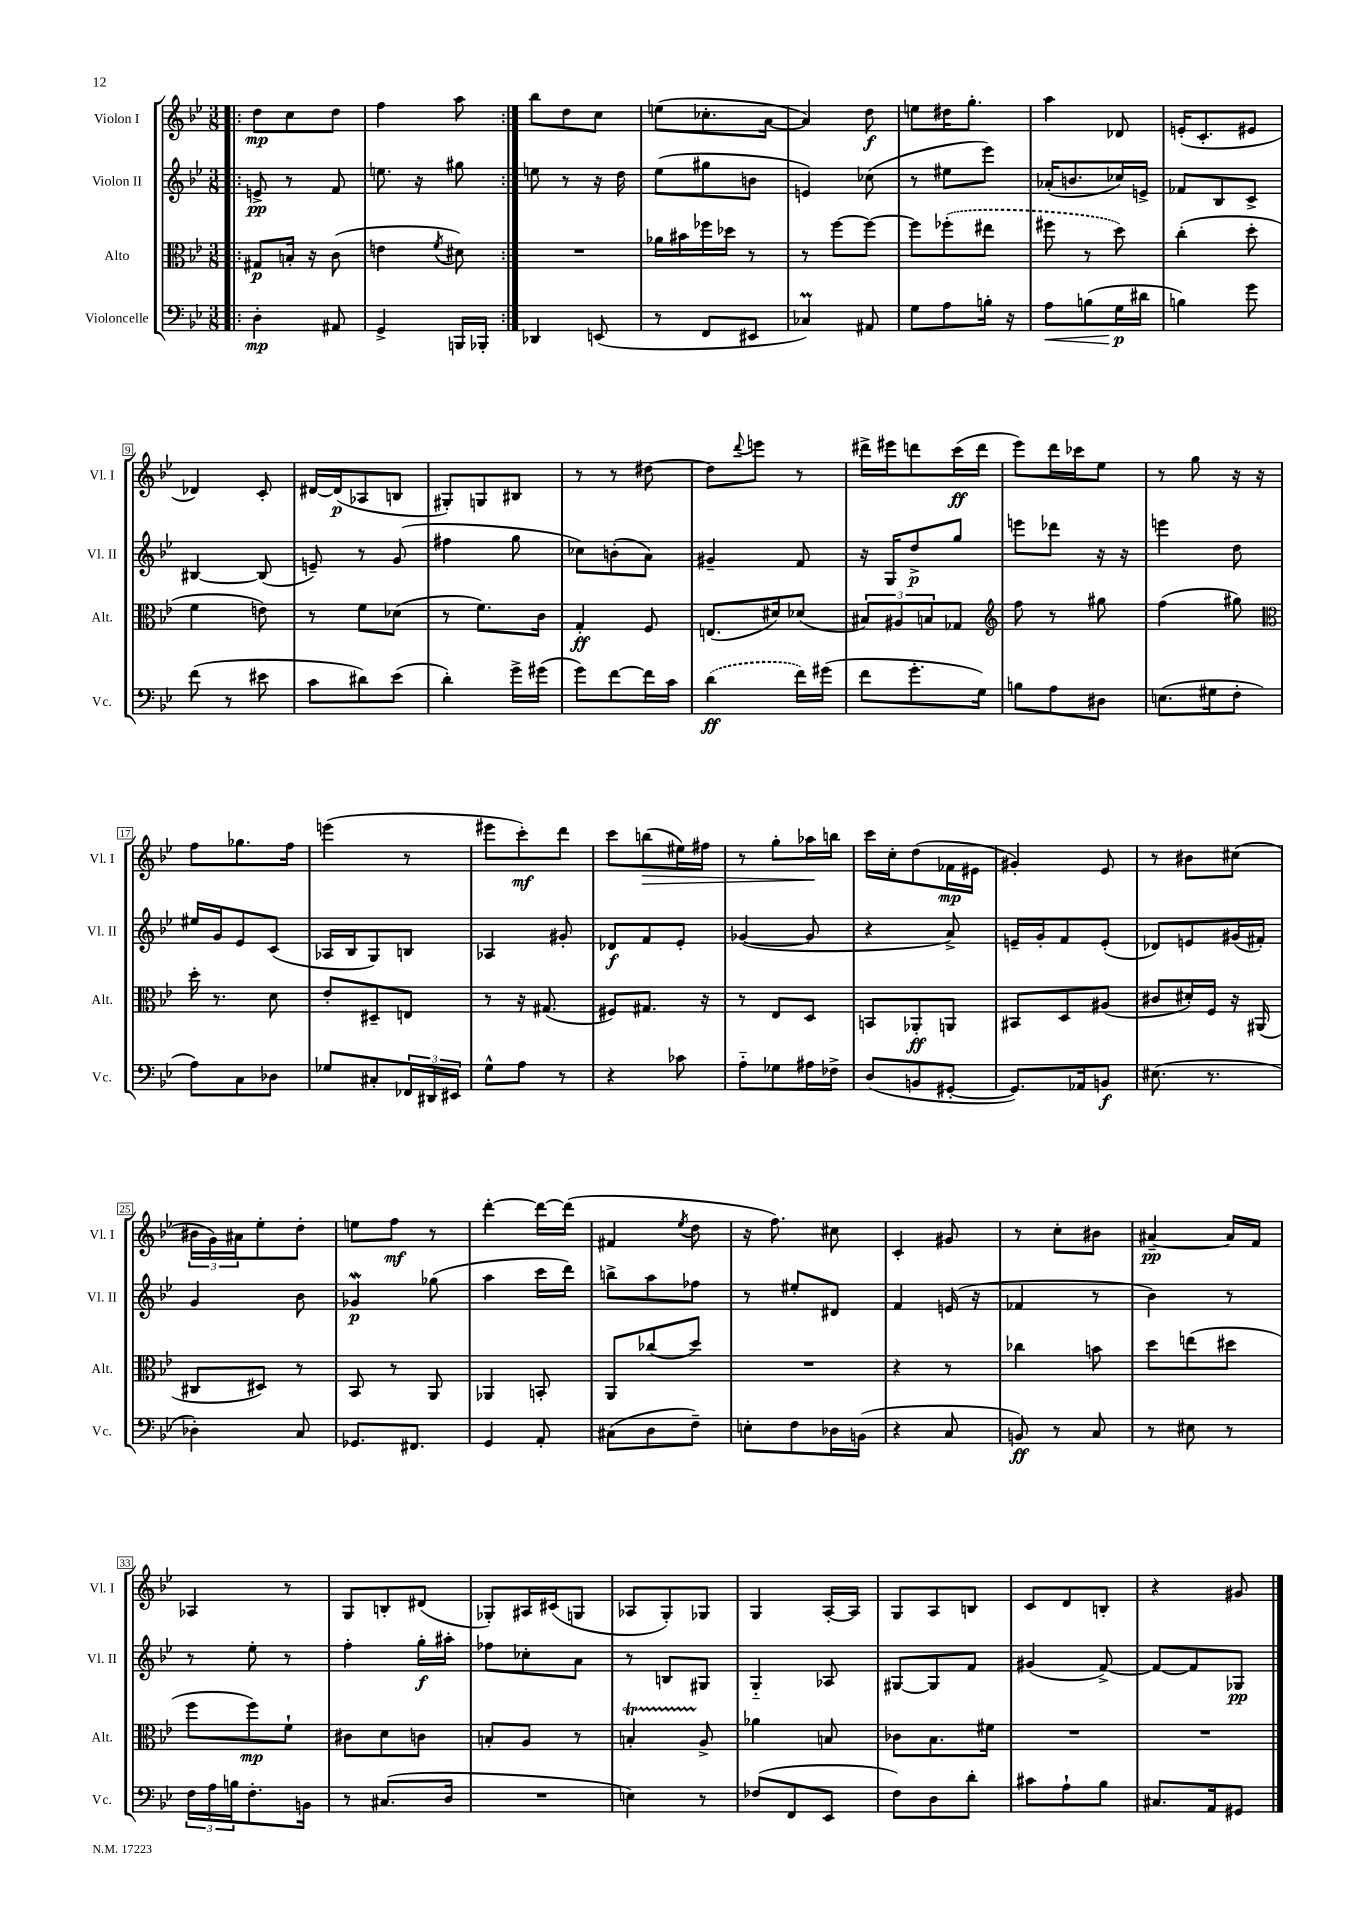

**kern	**dynam	**kern	**dynam	**kern	**dynam	**kern	**dynam
*part4	*part4	*part3	*part3	*part2	*part2	*part1	*part1
*staff4	*staff4	*staff3	*staff3	*staff2	*staff2	*staff1	*staff1
*I"Violoncelle	*	*I"Alto	*	*I"Violon II	*	*I"Violon I	*
*I'Vc.	*	*I'Alt.	*	*I'Vl. II	*	*I'Vl. I	*
*clefF4	*	*clefC3	*	*clefG2	*	*clefG2	*
*k[b-e-]	*	*k[b-e-]	*	*k[b-e-]	*	*k[b-e-]	*
*M3/8	*	*M3/8	*	*M3/8	*	*M3/8	*
=1!|:	=1!|:	=1!|:	=1!|:	=1!|:	=1!|:	=1!|:	=1!|:
4D'\	mp	8G#X/L	p	8en^/	pp	8dd\L	mp
.	.	16Bn'/Jk	.	8r	.	8cc\	.
.	.	16r	.	.	.	.	.
8AA#X/	.	(8c\	.	8f/	.	8dd\J	.
=2	=2	=2	=2	=2	=2	=2	=2
4GG^/	.	4en\	.	8.een\	.	4ff\	.
.	.	.	.	16r	.	.	.
.	.	8qf/	.	.	.	.	.
16BBBn/LL	.	8d#X\)	.	8gg#X\	.	8aa\	.
16BBB-X'/JJ	.	.	.	.	.	.	.
=3:|!	=3:|!	=3:|!	=3:|!	=3:|!	=3:|!	=3:|!	=3:|!
4DD-X/	.	4.r	.	8een\	.	8bb-\L	.
.	.	.	.	8r	.	8dd\	.
(8EEn/	.	.	.	16r	.	8cc\J	.
.	.	.	.	16dd\	.	.	.
=4	=4	=4	=4	=4	=4	=4	=4
8r	.	16a-X\LL	.	(8ee-\L	.	(8een\L	.
.	.	16b#X\	.	.	.	.	.
8FF/L	.	16ff-X\	.	8gg#X\	.	8.cc-X'\	.
.	.	16dd-X\JJ	.	.	.	.	.
8EE#X/J	.	8r	.	8bn\J	.	.	.
.	.	.	.	.	.	[16a\Jk	.
=5	=5	=5	=5	=5	=5	=5	=5
4C-XM/)	.	8r	.	4en/)	.	4a/])	.
.	.	[8ff\L	.	.	.	.	.
8AA#X/	.	8ff\J_	.	(8cc-X\	.	8dd\	f
=6	=6	=6	=6	=6	=6	=6	=6
8G\L	.	8ff\L]	.	8r	.	8een\L	.
8A\	.	(8ff-X'\	.	8ee#X\L	.	16dd#X\K	.
.	.	.	.	.	.	8.gg'\J	.
16Bn'\Jk	.	8ee#X\J	.	8eee-\J)	.	.	.
16r	.	.	.	.	.	.	.
=7	=7	=7	=7	=7	=7	=7	=7
!	!LO:HP:b	!	!	!	!	!	!
8A\L	<	8ff#X\	.	(16a-X'/KL	.	4aa\	.
.	.	.	.	8.bn/	.	.	.
(8Bn\	.	8r	.	.	.	.	.
16G\L	p	8dd\)	.	16cc-X/L)	.	8d-X/	.
16d#X\JJ	[	.	.	16en^/JJ	.	.	.
=8	=8	=8	=8	=8	=8	=8	=8
4Bn\)	.	(4cc'\	.	8f-X/L	.	(16en'/KL	.
.	.	.	.	.	.	8.c'/	.
.	.	.	.	8B-/	.	.	.
8g\	.	8dd'\	.	8c^/J	.	8e#X/J	.
!!LO:LB:g=z
=9	=9	=9	=9	=9	=9	=9	=9
(8f\	.	4f\	.	[4B#X/	.	4d-X/)	.
8r	.	.	.	.	.	.	.
8e#X\	.	8en\)	.	(8B#/]	.	8c'/	.
=10	=10	=10	=10	=10	=10	=10	=10
8c\L	.	8r	.	8en~/)	.	[16d#X/LL	.
.	.	.	.	.	.	(16d#/J]	p
8d#X\)	.	8f\L	.	8r	.	8A-X/	.
(8e-\J	.	(8d-X\J	.	(8g/	.	8Bn/J	.
=11	=11	=11	=11	=11	=11	=11	=11
4d'\)	.	8r	.	4ff#X\	.	8G#X'/L)	.
.	.	8.f\L)	.	.	.	8Gn/	.
16g^\LL	.	.	.	8gg\	.	8B#X/J	.
(16g#X\JJ	.	16c\Jk	.	.	.	.	.
=12	=12	=12	=12	=12	=12	=12	=12
8g\L)	.	4G'/	ff	8cc-X\L)	.	8r	.
[8f\	.	.	.	(8bn'\	.	8r	.
16f\L]	.	8F/	.	8a\J)	.	[8dd#X\	.
16c\JJ	.	.	.	.	.	.	.
=13	=13	=13	=13	=13	=13	=13	=13
(4d\	ff	(8.En/L	.	4g#X~/	.	8dd#\L]	.
.	.	.	.	.	.	8qqddd/	.
.	.	.	.	.	.	8eeen\J	.
.	.	16d#X/k)	.	.	.	.	.
16f\LL)	.	(8d-X/J	.	8f/	.	8r	.
(16g#X\JJ	.	.	.	.	.	.	.
=14	=14	=14	=14	=14	=14	=14	=14
8f\L	.	12B#X/L)	.	16r	.	16ddd#X^\LL	.
.	.	.	.	16G/KL	.	16eee#X\J	.
.	.	12A#X/	.	.	.	.	.
8.g'\	.	.	.	8dd^/	p	8dddn\	.
.	.	12Bn/	.	.	.	.	.
.	.	8G-X/J	.	8gg/J	.	(16ccc\L	ff
16G\Jk)	.	.	.	.	.	16ddd\JJ	.
=15	=15	=15	=15	=15	=15	=15	=15
*	*	*clefG2	*	*	*	*	*
8Bn\L	.	8ff\	.	8eeen\L	.	8eee-\L)	.
8A\	.	8r	.	8ddd-X\J	.	16ddd\L	.
.	.	.	.	.	.	16ccc-X\J	.
8D#X\J	.	8gg#X\	.	16r	.	8ee-\J	.
.	.	.	.	16r	.	.	.
=16	=16	=16	=16	=16	=16	=16	=16
(8.En\L	.	(4ff\	.	4eeen\	.	8r	.
.	.	.	.	.	.	8gg\	.
16G#X\k	.	.	.	.	.	.	.
8F'\J	.	8gg#X\)	.	8dd\	.	16r	.
.	.	.	.	.	.	16r	.
!!LO:LB:g=z
=17	=17	=17	=17	=17	=17	=17	=17
*	*	*clefC3	*	*	*	*	*
8A\L)	.	16dd'\	.	16ee#X/LL	.	8ff\L	.
.	.	8.r	.	16g/J	.	.	.
8C\	.	.	.	8e-/	.	8.gg-X\	.
8D-X\J	.	8d\	.	(8c/J	.	.	.
.	.	.	.	.	.	16ff\Jk	.
=18	=18	=18	=18	=18	=18	=18	=18
8G-X/L	.	8e-'/L	.	16A-X/LL	.	(4eeen\	.
.	.	.	.	16B-/J	.	.	.
8C#X'/	.	8D#X~/	.	8G/)	.	.	.
24FF-X/L	.	8En/J	.	8Bn/J	.	8r	.
24DD#X/	.	.	.	.	.	.	.
24EE#X/JJ	.	.	.	.	.	.	.
=19	=19	=19	=19	=19	=19	=19	=19
8G^^\L	.	8r	.	4A-X/	.	8eee#X\L	.
8A\J	.	16r	.	.	.	8ccc'\)	mf
.	.	(8.G#X/	.	.	.	.	.
8r	.	.	.	8g#X'/	.	8ddd\J	.
=20	=20	=20	=20	=20	=20	=20	=20
4r	.	8F#X/L)	.	8d-X/L	f	8ccc\L	.
!	!	!	!	!	!	!	!LO:HP:b
.	.	8.G#X/J	.	8f/	.	(8bbn\	>
8c-X\	.	.	.	8e-'/J	.	16ee#X\L)	.
.	.	16r	.	.	.	16ff#X\JJ	.
=21	=21	=21	=21	=21	=21	=21	=21
8A\L	.	8r	.	([4g-X/	.	8r	.
8G-X\	.	8E-/L	.	.	.	8gg'\L	.
16A#X\L	.	8D/J	.	8g-/]	.	16aa-X\L	.
16F-X^\JJ	.	.	.	.	.	16bbn\JJ	]
=22	=22	=22	=22	=22	=22	=22	=22
(8D/L	.	8BBn/L	.	4r	.	16ccc\LL	.
.	.	.	.	.	.	16cc'\J	.
8BBn/	.	8AA-X'/	ff	.	.	(8dd\	.
[8GG#X'/J	.	8AAn/J	.	8a^/)	.	16f-X\L	mp
.	.	.	.	.	.	16e#X\JJ	.
=23	=23	=23	=23	=23	=23	=23	=23
8.GG#/L])	.	8BB#X/L	.	16en~/LL	.	4g#X'/)	.
.	.	.	.	16g'/J	.	.	.
.	.	8D/	.	8f/	.	.	.
16AA-X/k	.	.	.	.	.	.	.
8BBn/J	f	(8A#X/J	.	(8e'/J	.	8e-/	.
=24	=24	=24	=24	=24	=24	=24	=24
(8.E#X\	.	8c#X/L	.	8d-X/L)	.	8r	.
.	.	16d#X'/L)	.	8en/	.	8b#X\L	.
8.r	.	16F/JJ	.	.	.	.	.
.	.	16r	.	(16g#X/L	.	(8cc#X\J	.
.	.	(16AA#X/	.	16f#X'/JJ)	.	.	.
!!LO:LB:g=z
=25	=25	=25	=25	=25	=25	=25	=25
4D-X'\)	.	8C#X/L	.	4g/	.	24b#X\LL	.
.	.	.	.	.	.	24g\)	.
.	.	.	.	.	.	24a#X\J	.
.	.	8D#X/J)	.	.	.	8ee-'\	.
8C/	.	8r	.	8b-\	.	8dd'\J	.
=26	=26	=26	=26	=26	=26	=26	=26
8.GG-X/L	.	8BB-/	.	4g-Xw/	p	8een\L	.
.	.	8r	.	.	.	8ff\J	mf
8.FF#X/J	.	.	.	.	.	.	.
.	.	8AA/	.	(8gg-X\	.	8r	.
=27	=27	=27	=27	=27	=27	=27	=27
4GG/	.	4AA-X/	.	4aa\	.	[4ddd'\	.
8AA'/	.	8BBn'/	.	16ccc\LL	.	16ddd\LL_	.
.	.	.	.	16ddd\JJ)	.	(16ddd\JJ]	.
=28	=28	=28	=28	=28	=28	=28	=28
(8C#X\L	.	8AA/L	.	8bbn^\L	.	4f#X/	.
8D\	.	(8cc-X/	.	8aa\	.	.	.
.	.	.	.	.	.	8qee-/	.
8F~\J)	.	8dd/J)	.	8ff-X\J	.	8dd\	.
=29	=29	=29	=29	=29	=29	=29	=29
8En'\L	.	4.r	.	8r	.	16r	.
.	.	.	.	.	.	8.ff\)	.
8F\	.	.	.	8ee#X'/L	.	.	.
16D-X\L	.	.	.	8d#X/J	.	8cc#X\	.
(16BBn\JJ	.	.	.	.	.	.	.
=30	=30	=30	=30	=30	=30	=30	=30
4r	.	4r	.	4f/	.	4c'/	.
8C/	.	8r	.	(16en/	.	8g#X/	.
.	.	.	.	16r	.	.	.
=31	=31	=31	=31	=31	=31	=31	=31
8BBn/)	ff	4cc-X\	.	4f-X/	.	8r	.
8r	.	.	.	.	.	8cc'\L	.
8C/	.	8bn\	.	8r	.	8b#X\J	.
=32	=32	=32	=32	=32	=32	=32	=32
8r	.	8dd\L	.	4b-\)	.	[4a#X~/	pp
8E#X\	.	(8een\	.	.	.	.	.
8r	.	8dd#X\J	.	8r	.	16a#/LL]	.
.	.	.	.	.	.	16f/JJ	.
!!LO:LB:g=z
=33	=33	=33	=33	=33	=33	=33	=33
24F\LL	.	8ff\L	.	8r	.	4A-X/	.
24A\	.	.	.	.	.	.	.
24Bn\J	.	.	.	.	.	.	.
8.F'\	.	8ff\)	mp	8ee-'\	.	.	.
.	.	8f`\J	.	8r	.	8r	.
16BBn\Jk	.	.	.	.	.	.	.
=34	=34	=34	=34	=34	=34	=34	=34
8r	.	8c#X\L	.	4ff'\	.	8G/L	.
(8.C#X/L	.	8d\	.	.	.	8Bn'/	.
.	.	8cn\J	.	16gg'\LL	f	(8d#X/J	.
16D/Jk	.	.	.	16aa#X'\JJ	.	.	.
=35	=35	=35	=35	=35	=35	=35	=35
4.r	.	8Bn'/L	.	8ff-X\L	.	8G-X'/L)	.
.	.	8A/J	.	8cc-X'\	.	16A#X/L	.
.	.	.	.	.	.	(16c#X/J	.
.	.	8r	.	8a\J	.	8Gn/J	.
=36	=36	=36	=36	=36	=36	=36	=36
4En\)	.	4Bnt'/	.	8r	.	8A-X/L	.
.	.	.	.	8Bn/L	.	8G'/)	.
8r	.	8A^/	.	8G#X/J	.	8G-X/J	.
=37	=37	=37	=37	=37	=37	=37	=37
(8F-X/L	.	4a-X\	.	4G/	.	4G/	.
8FF/	.	.	.	.	.	.	.
8EE-/J	.	8Bn/	.	8A-X/	.	[16A'/LL	.
.	.	.	.	.	.	16A/JJ]	.
=38	=38	=38	=38	=38	=38	=38	=38
8F\L)	.	8c-X\L	.	[8G#X/L	.	8G/L	.
8D\	.	8.B-\	.	8G#/]	.	8A/	.
8d'\J	.	.	.	8f/J	.	8Bn/J	.
.	.	16f#X\Jk	.	.	.	.	.
=39	=39	=39	=39	=39	=39	=39	=39
8c#X\L	.	4.r	.	(4g#X/	.	8c/L	.
8A`\	.	.	.	.	.	8d/	.
8B-\J	.	.	.	[8f^/)	.	8Bn'/J	.
=40	=40	=40	=40	=40	=40	=40	=40
8.C#X/L	.	4.r	.	8f/L_	.	4r	.
.	.	.	.	8f/]	.	.	.
16AA/k	.	.	.	.	.	.	.
8GG#X/J	.	.	.	8G-X/J	pp	8g#X/	.
==	==	==	==	==	==	==	==
*-	*-	*-	*-	*-	*-	*-	*-
